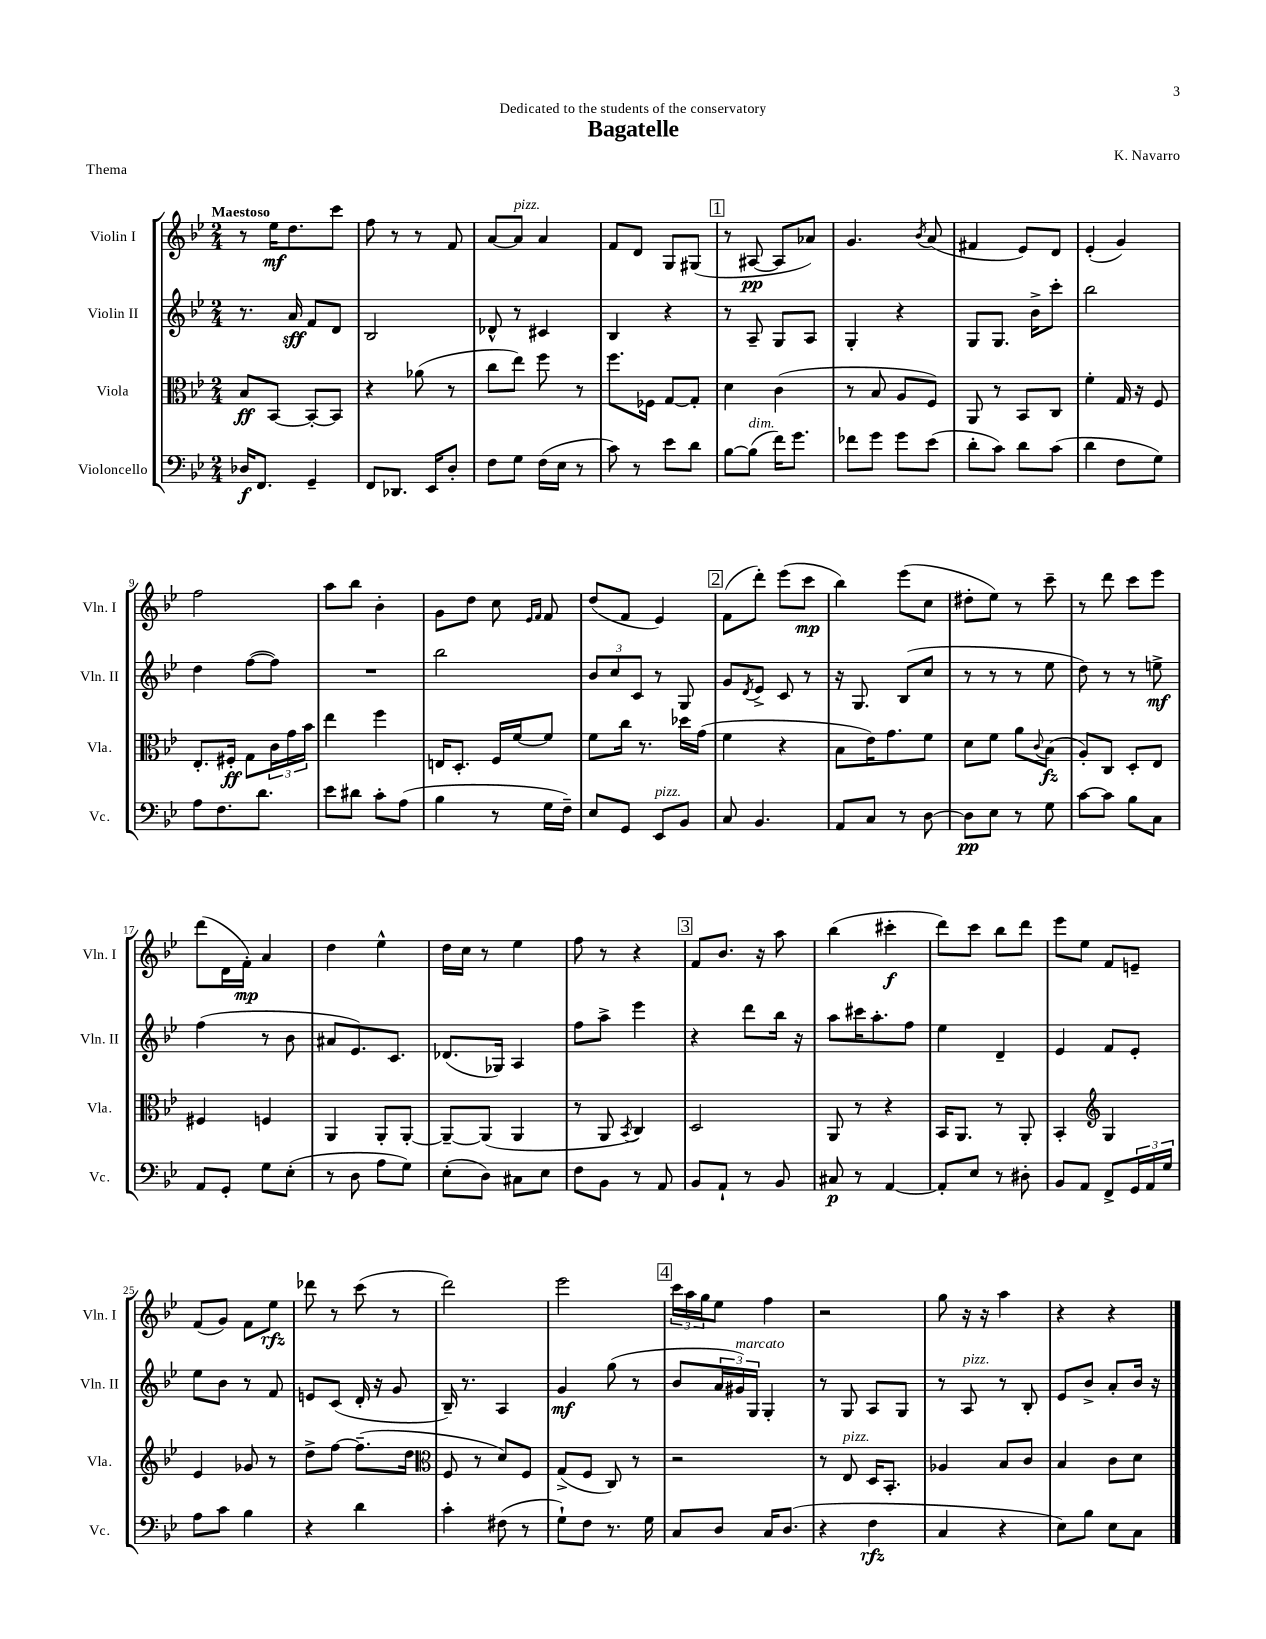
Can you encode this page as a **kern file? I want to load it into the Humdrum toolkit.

**kern	**kern	**kern	**kern
*staff4	*staff3	*staff2	*staff1
*clefF4	*clefC3	*clefG2	*clefG2
*k[b-e-]	*k[b-e-]	*k[b-e-]	*k[b-e-]
*M2/4	*M2/4	*M2/4	*M2/4
16D-/LK	8B-/L	8.r	8r
8.FF/J	.	.	.
.	[8BB-/J	.	16ee-\LK
.	.	16a/	8.dd\
4GG~/	8BB-'/_L	8f/L	.
.	8BB-/]J	8d/J	8ccc\J
=	=	=	=
8FF/L	4r	2B-/	8ff\
8.DD-/J	.	.	8r
.	(8a-\	.	8r
16EE-/LK	.	.	.
8D'/J	8r	.	8f/
=	=	=	=
8F\L	8cc\L	8d-^^/	[8a/L
8G\J	8ee-\J)	8r	8a/]J
(16F\LL	8ff\	4c#/	4a/
16E-\JJ	.	.	.
8r	8r	.	.
=	=	=	=
8c\)	8.ff\L	4B-/	8f/L
8r	.	.	8d/J
.	16F-\Jk	.	.
8e-\L	[8G/L	4r	8G/L
8d\J	8G'/]J	.	(8G#/J
=	=	=	=
[8B-\L	4d\	8r	8r
(8B-\]J	.	8A~/	[8A#/
16f\LK)	(4c\	8G/L	8A#/]L
8.g\J	.	.	.
.	.	8A/J	8a-/J)
=	=	=	=
8f-\L	8r	4G'/	4.g/
8g\J	8B-/	.	.
8g\L	8A/L	4r	.
.	.	.	8qb-/
(8e-\J	8F/J)	.	(8a/
=	=	=	=
8d'\L	8AA/	8G/L	4f#/
8c\J)	8r	8.G/J	.
8d\L	8BB-/L	.	8e-/L)
.	.	16b-^\LK	.
(8c\J	8C/J	8ccc'\J	8d/J
=	=	=	=
4d\	4f'\	2bb-\	(4e-'/
8F\L	16G/	.	4g/)
.	16r	.	.
8G\J)	8F/	.	.
=	=	=	=
8A\L	8.E-'/L	4dd\	2ff\
8.F\	.	.	.
.	16F#'/Jk	.	.
.	8G\L	([8ff\L	.
8.d\J	.	.	.
.	24c\L	8ff\]J)	.
.	24g\	.	.
.	24b-\JJ	.	.
=	=	=	=
8e-\L	4ee-\	2r	8aa\L
8d#\J	.	.	8bb-\J
8c'\L	4ff\	.	4b-'\
(8A\J	.	.	.
=	=	=	=
4B-\	16E/LK	2bb-\	8g\L
.	8.D'/J	.	.
.	.	.	8dd\J
8r	16F/LL	.	8cc\
.	[16f/J	.	.
.	.	.	16qqe-/LL
.	.	.	16qqf/JJ
16G\LL	8f/]J	.	8f/
16F~\JJ)	.	.	.
=	=	=	=
8E-/L	8f\L	12b-/L	(8dd/L
.	.	12cc/	.
8GG/J	16cc\Jk	.	8f/J
.	.	12c/J	.
.	8.r	.	.
8EE-/L	.	8r	4e-/)
8BB-/J	16dd-\LL	8G/	.
.	(16g\JJ	.	.
=	=	=	=
8C/	4f\	8g/L	(8f\L
.	.	8qd/	.
4.BB-/	.	8e-^/J	8ddd'\J)
.	4r	8c/	(8eee-\L
.	.	8r	8ccc\J
=	=	=	=
8AA/L	8B-\L	16r	4bb-\)
.	.	8.G/	.
8C/J	16e-\K)	.	.
.	8.g\	.	.
8r	.	(8B-/L	(8eee-\L
[8D\	8f\J	8cc/J	8cc\J
=	=	=	=
8D\]L	8d\L	8r	8dd#'\L
8E-\J	8f\J	8r	8ee-\J)
8r	8a\L	8r	8r
.	8qqc/	.	.
8G\	(8B-\J	8ee-\	8ccc~\
=	=	=	=
[8c\L	8A'/L)	8dd\)	8r
8c\]J	8C/J	8r	8ddd\
8B-\L	8D'/L	8r	8ccc\L
8C\J	8E-/J	8ee^\	8eee-\J
=	=	=	=
8AA/L	4F#/	(4ff\	(8ddd\L
8GG'/J	.	.	16d\L
.	.	.	16f'\JJ)
8G\L	4F/	8r	4a/
(8E-'\J	.	8b-\	.
=	=	=	=
8r	4AA/	8a#/L	4dd\
8D\	.	8.e-/)	.
8A\L	8AA'/L	.	4ee-^^\
.	.	8.c/J	.
8G\J)	[8AA'/J	.	.
=	=	=	=
(8E-'\L	8AA~/_L	(8.d-/L	16dd\LL
.	.	.	16cc\JJ
8D\J)	(8AA/]J	.	8r
.	.	16G-/Jk)	.
8C#\L	4AA/	4A/	4ee-\
8E-\J	.	.	.
=	=	=	=
8F\L	8r	8ff\L	8ff\
8BB-\J	8AA/	8aa^\J	8r
.	8qBB-/	.	.
8r	4C/)	4eee-\	4r
8AA/	.	.	.
=	=	=	=
8BB-/L	2D/	4r	8f/L
8AA`/J	.	.	8.b-/J
8r	.	8ddd\L	.
.	.	.	16r
8BB-/	.	16bb-\Jk	8aa\
.	.	16r	.
=	=	=	=
8C#/	8AA/	8aa\L	(4bb-\
8r	8r	16ccc#\K	.
.	.	8.aa'\	.
[4AA/	4r	.	4ccc#'\
.	.	8ff\J	.
=	=	=	=
8AA'/]L	16BB-/LK	4ee-\	8ddd\L)
.	8.AA/J	.	.
8E-/J	.	.	8ccc\J
8r	8r	4d~/	8bb-\L
8D#'\	8AA'/	.	8ddd\J
=	=	=	=
8BB-/L	4BB-'/	4e-/	8eee-\L
8AA/J	.	.	8ee-\J
*	*clefG2	*	*
8FF^/L	4G/	8f/L	8f/L
24GG/L	.	8e-'/J	8e~/J
24AA/	.	.	.
24G/JJ	.	.	.
=	=	=	=
8A\L	4e-/	8ee-\L	(8f/L
8c\J	.	8b-\J	8g/J)
4B-\	8g-/	8r	8f\L
.	8r	8f/	8ee-\J
=	=	=	=
4r	8dd^\L	8e/L	8ddd-\
.	[8ff\J	(8c/J	8r
4d\	(8.ff~\]L	16d'/	(8ccc\
.	.	16r	.
.	.	8g/	8r
.	16dd\Jk	.	.
=	=	=	=
*	*clefC3	*	*
4c'\	8F/	16B-~/)	2ddd\)
.	.	8.r	.
.	8r	.	.
(8F#\	8d/L)	4A/	.
8r	8F/J	.	.
=	=	=	=
8G`\L)	(8G^/L	4g/	2eee-\
8F\J	8F/J	.	.
8.r	8C/)	(8gg\	.
.	8r	8r	.
16G\	.	.	.
=	=	=	=
8C/L	2r	8b-/L	24ccc\LL
.	.	.	24aa\
.	.	.	24gg\J
8D/J	.	24a/L	8ee-\J
.	.	24g#/)	.
.	.	24G/JJ	.
16C/LK	.	4G'/	4ff\
(8.D/J	.	.	.
=	=	=	=
4r	8r	8r	2r
.	8E-/	8G/	.
4F\	16D/LK	8A/L	.
.	8.BB-'/J	.	.
.	.	8G/J	.
=	=	=	=
4C/	4A-/	8r	8gg\
.	.	8A/	16r
.	.	.	16r
4r	8B-/L	8r	4aa\
.	8c/J	8B-'/	.
=	=	=	=
8E-\L)	4B-/	8e-/L	4r
8B-\J	.	8b-^/J	.
8E-\L	8c\L	8a'/L	4r
8C\J	8d\J	16b-/Jk	.
.	.	16r	.
==	==	==	==
*-	*-	*-	*-
